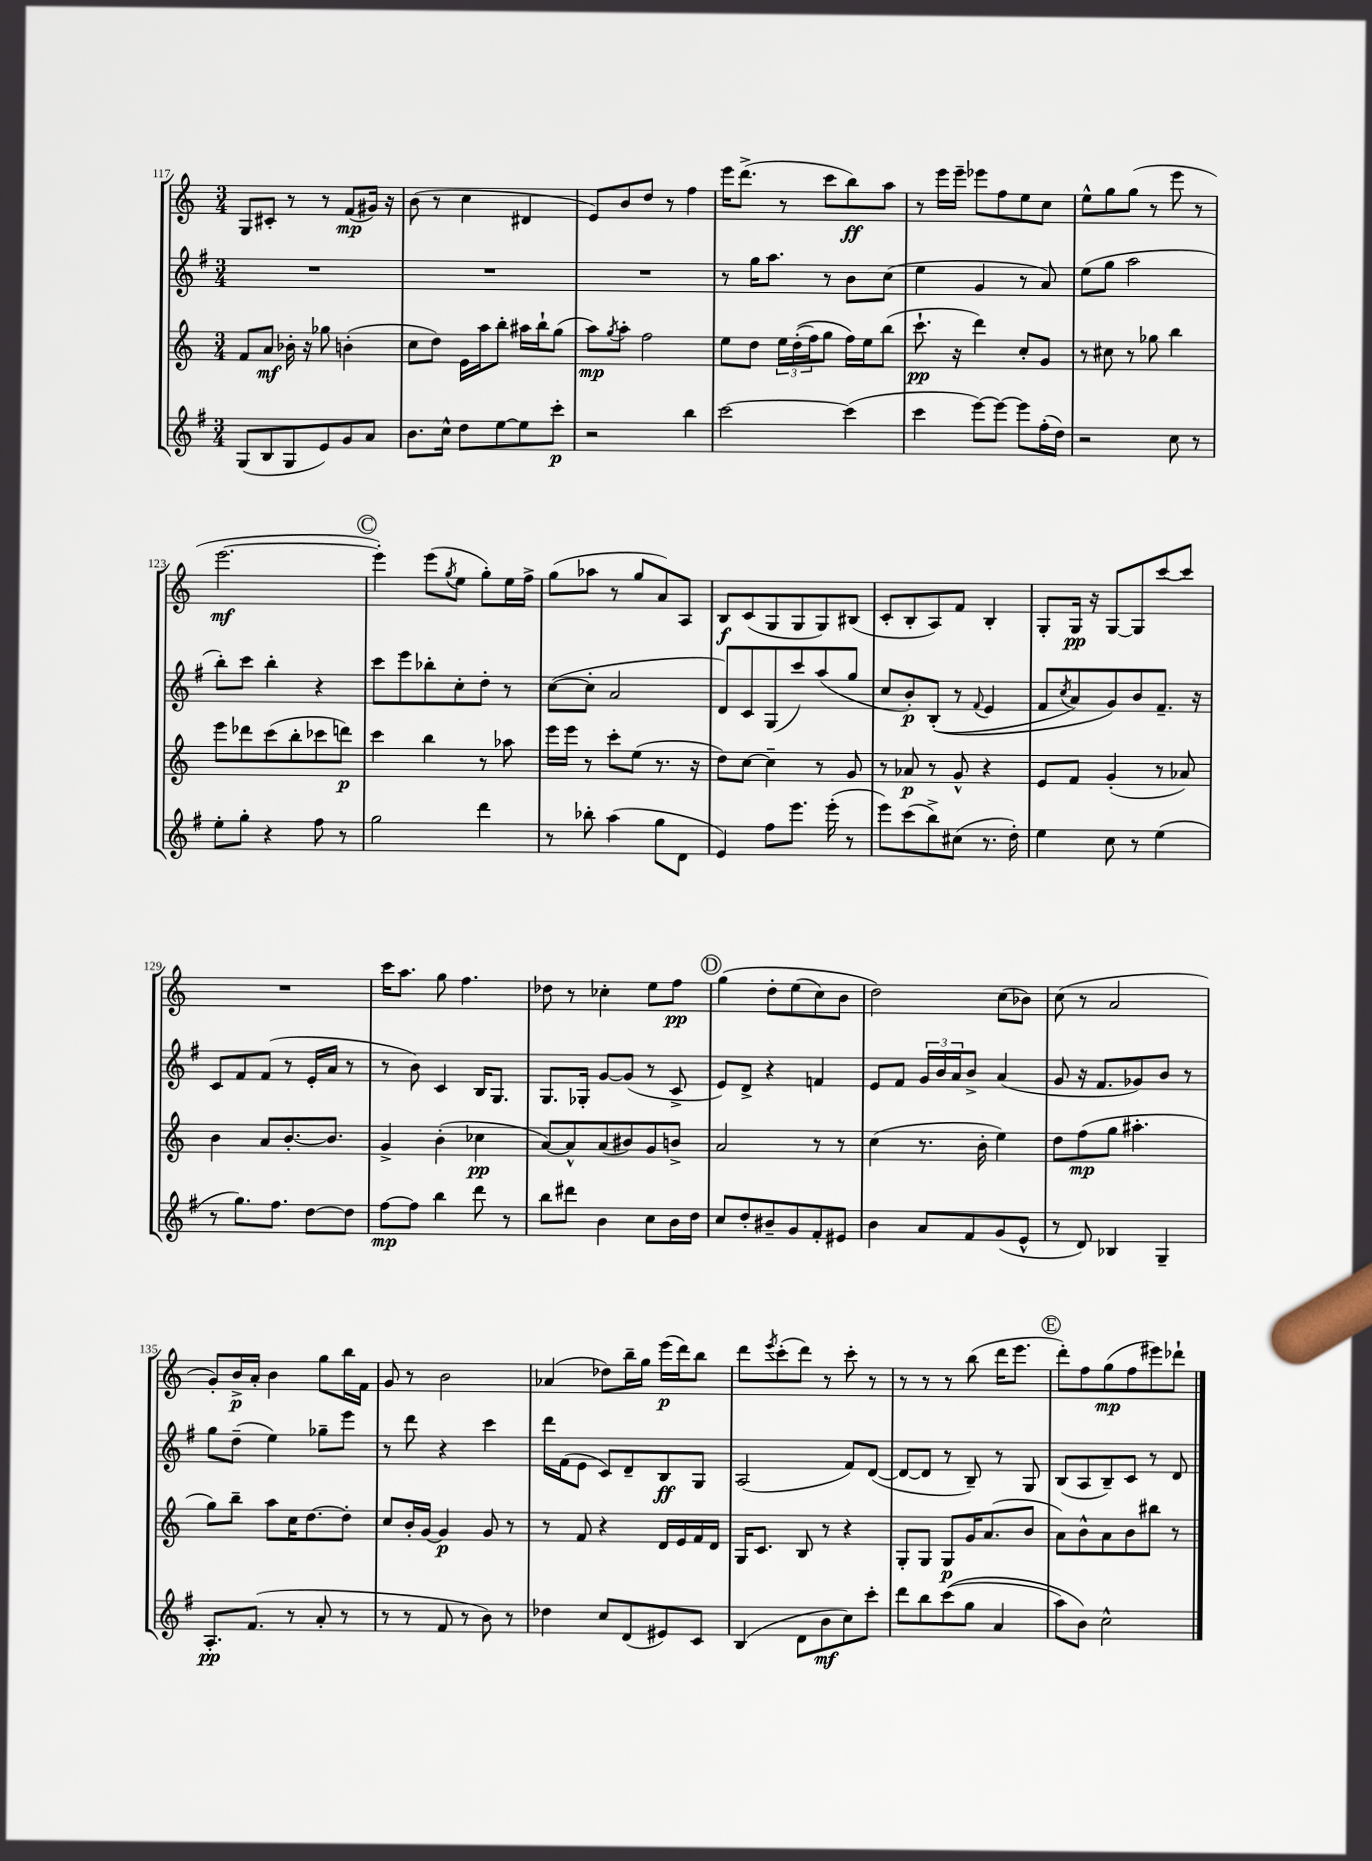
<<
\new StaffGroup <<
\new Staff = "s0" {
    \clef treble \key c \major \numericTimeSignature \time 3/4
    g8 cis'8-. r8 r8 f'8\mp( gis'16) r16 |
    b'8( r8 c''4 dis'4 |
    e'8) b'8 d''8 r8 f''4 |
    e'''16 d'''8.->( r8 c'''8 b''8\ff) a''8 |
    r8 e'''16 e'''16-- ees'''8 f''8 e''8 c''8 |
    e''8-^ g''8 g''8( r8 e'''8 r8 |
    e'''2.~\mf |
    \mark \markup { \circle "C" } e'''4-.) e'''8( \acciaccatura { g''8 } e''8 g''8-.) e''16 f''16-> |
    g''8( aes''8 r8 g''8 a'8) a8 |
    b8\f c'8( g8 g8 g8) bis8( |
    c'8-. b8-. a8) f'8 b4-. |
    g8-. g16\pp r16 g8~ g8 c'''8~ c'''8 |
    R2. |
    c'''16 a''8. g''8 f''4. |
    des''8 r8 ces''4-. e''8 f''8\pp |
    \mark \markup { \circle "D" } g''4\( d''8-. e''8( c''8) b'8 |
    d''2\) c''8( bes'8) |
    c''8( r8 a'2 |
    g'8-.) b'16->\p a'16-. b'4 g''8 b''16 f'16 |
    g'8 r8 b'2 |
    aes'4( des''8) b''16-- g''16 e'''16\p( d'''16) b''8 |
    d'''8 \acciaccatura { e'''8 } c'''8-.( d'''8) r8 c'''8-. r8 |
    r8 r8 r8 b''8( d'''16 e'''8. |
    \mark \markup { \circle "E" } d'''8-.) f''8 g''8\mp( f''8 eis'''8) des'''8-! \bar "|." |
}
\new Staff = "s1" {
    \clef treble \key g \major \numericTimeSignature \time 3/4
    R2. |
    R2. |
    R2. |
    r8 g''16 a''8. r8 b'8 c''8( |
    e''4 g'4 r8 a'8) |
    e''8( g''8 a''2 |
    b''8-.) c'''8 b''4-. r4 |
    \mark \markup { \circle "C" } c'''8 e'''8 bes''8-. c''8-. d''8-. r8 |
    c''8~( c''8-. a'2 |
    d'8) c'8 g8( c'''8) a''8( g''8 |
    c''8 b'8-.\p) b8-.(\( r8 \appoggiatura { fis'8 } e'4 |
    fis'8 \acciaccatura { c''8 } a'8) g'8\) b'8 fis'8.-- r16 |
    c'8 fis'8 fis'8( r8 e'16-. a'16 r8 |
    r8 b'8) c'4 b16 g8. |
    g8. ges16-. g'8~ g'8( r8 c'8-> |
    \mark \markup { \circle "D" } e'8) d'8-> r4 f'4 |
    e'8 fis'8 \tuplet 3/2 { g'16 b'16 a'16 } b'8-> a'4( |
    g'8 r16 fis'8. ges'8) b'8 r8 |
    g''8 d''8--( e''4) ges''8-- e'''8 |
    r8 d'''8 r4 c'''4 |
    d'''16 fis'16( e'8 c'8) d'8-- b8\ff g8 |
    a2( fis'8) d'8~( |
    d'8~ d'8 r8 b8--) r8 g8 |
    \mark \markup { \circle "E" } b8( a8 b8--) c'8 r8 d'8 \bar "|." |
}
\new Staff = "s2" {
    \clef treble \key c \major \numericTimeSignature \time 3/4
    f'8 a'8\mf bes'16-. r16 ges''8 b'4-.( |
    c''8 d''8) e'16 a''16 b''8-. ais''16 b''16-! g''8( |
    a''8\mp) \acciaccatura { g''8 } a''8-. f''2 |
    e''8 d''8 \tuplet 3/2 { e''16 d''16-.(\( f''16) } g''8 f''16\) e''16 b''8( |
    c'''8.-!\pp r16 d'''4) c''8-. g'8 |
    r8 cis''8 r8 ges''8 b''4 |
    e'''8 des'''8 c'''8( b''8-. ces'''8 d'''8\p) |
    \mark \markup { \circle "C" } c'''4 b''4 r8 aes''8 |
    e'''16 e'''16 r8 c'''8-. e''8( r8. r16 |
    d''8) c''8~ c''4-- r8 g'8 |
    r8 aes'8\p r8 g'8-^ r4 |
    e'8 f'8 g'4-.( r8 aes'8) |
    b'4 a'8 b'8.~-. b'8. |
    g'4-> b'4-.( ces''4\pp |
    a'8~) a'8-^ a'8( bis'8) g'8 b'8-> |
    \mark \markup { \circle "D" } a'2 r8 r8 |
    c''4( r8. b'16-. e''4) |
    d''8 f''8\mp( g''8 ais''4.-. |
    g''8) b''8-- a''8 c''16 d''8.~ d''8-. |
    c''8 b'16-. g'16~ g'4\p g'8 r8 |
    r8 f'8 r4 d'16 e'16 f'16 d'16 |
    g16 c'8. b8 r8 r4 |
    g8-. g8 g8\p g'16 a'8.( b'8 |
    \mark \markup { \circle "E" } a'8) b'8-^ a'8 b'8 bis''8 r8 \bar "|." |
}
\new Staff = "s3" {
    \clef treble \key g \major \numericTimeSignature \time 3/4
    g8( b8 g8 e'8) g'8 a'8 |
    b'8. c''16-^ d''8 e''8~ e''8 c'''8-.\p |
    r2 b''4 |
    c'''2~ c'''4( |
    c'''4 e'''8~) e'''8~ e'''8 fis''16-.( d''16) |
    r2 c''8 r8 |
    e''8-. g''8-. r4 fis''8 r8 |
    \mark \markup { \circle "C" } g''2 d'''4 |
    r8 bes''8-. a''4( g''8 d'8 |
    e'4) fis''8 e'''8. e'''16-.( r8 |
    e'''8) c'''8( b''8->) cis''8( r8. d''16-.) |
    e''4 c''8 r8 e''4( |
    r8 g''8.) fis''8. d''8~ d''8 |
    fis''8~\mp fis''8 b''4 d'''8 r8 |
    b''8 dis'''8 b'4 c''8 b'16 d''16 |
    \mark \markup { \circle "D" } c''8 d''8-. bis'8-- g'8 fis'8-. eis'8 |
    b'4 a'8 fis'8 g'8( e'8-^ |
    r8 d'8) bes4 g4-- |
    a8.-.\pp fis'8.( r8 a'8-. r8 |
    r8 r8 fis'8 r8 b'8) r8 |
    des''4 c''8 d'8( eis'8) c'8 |
    b4( d'8 b'8\mf c''8) c'''8-. |
    d'''8 b''8 c'''8(\( g''8 a'4 |
    \mark \markup { \circle "E" } a''8) b'8\) c''2-^ \bar "|." |
}
>>
>>
\layout { \context { \Score currentBarNumber = #117 } }
